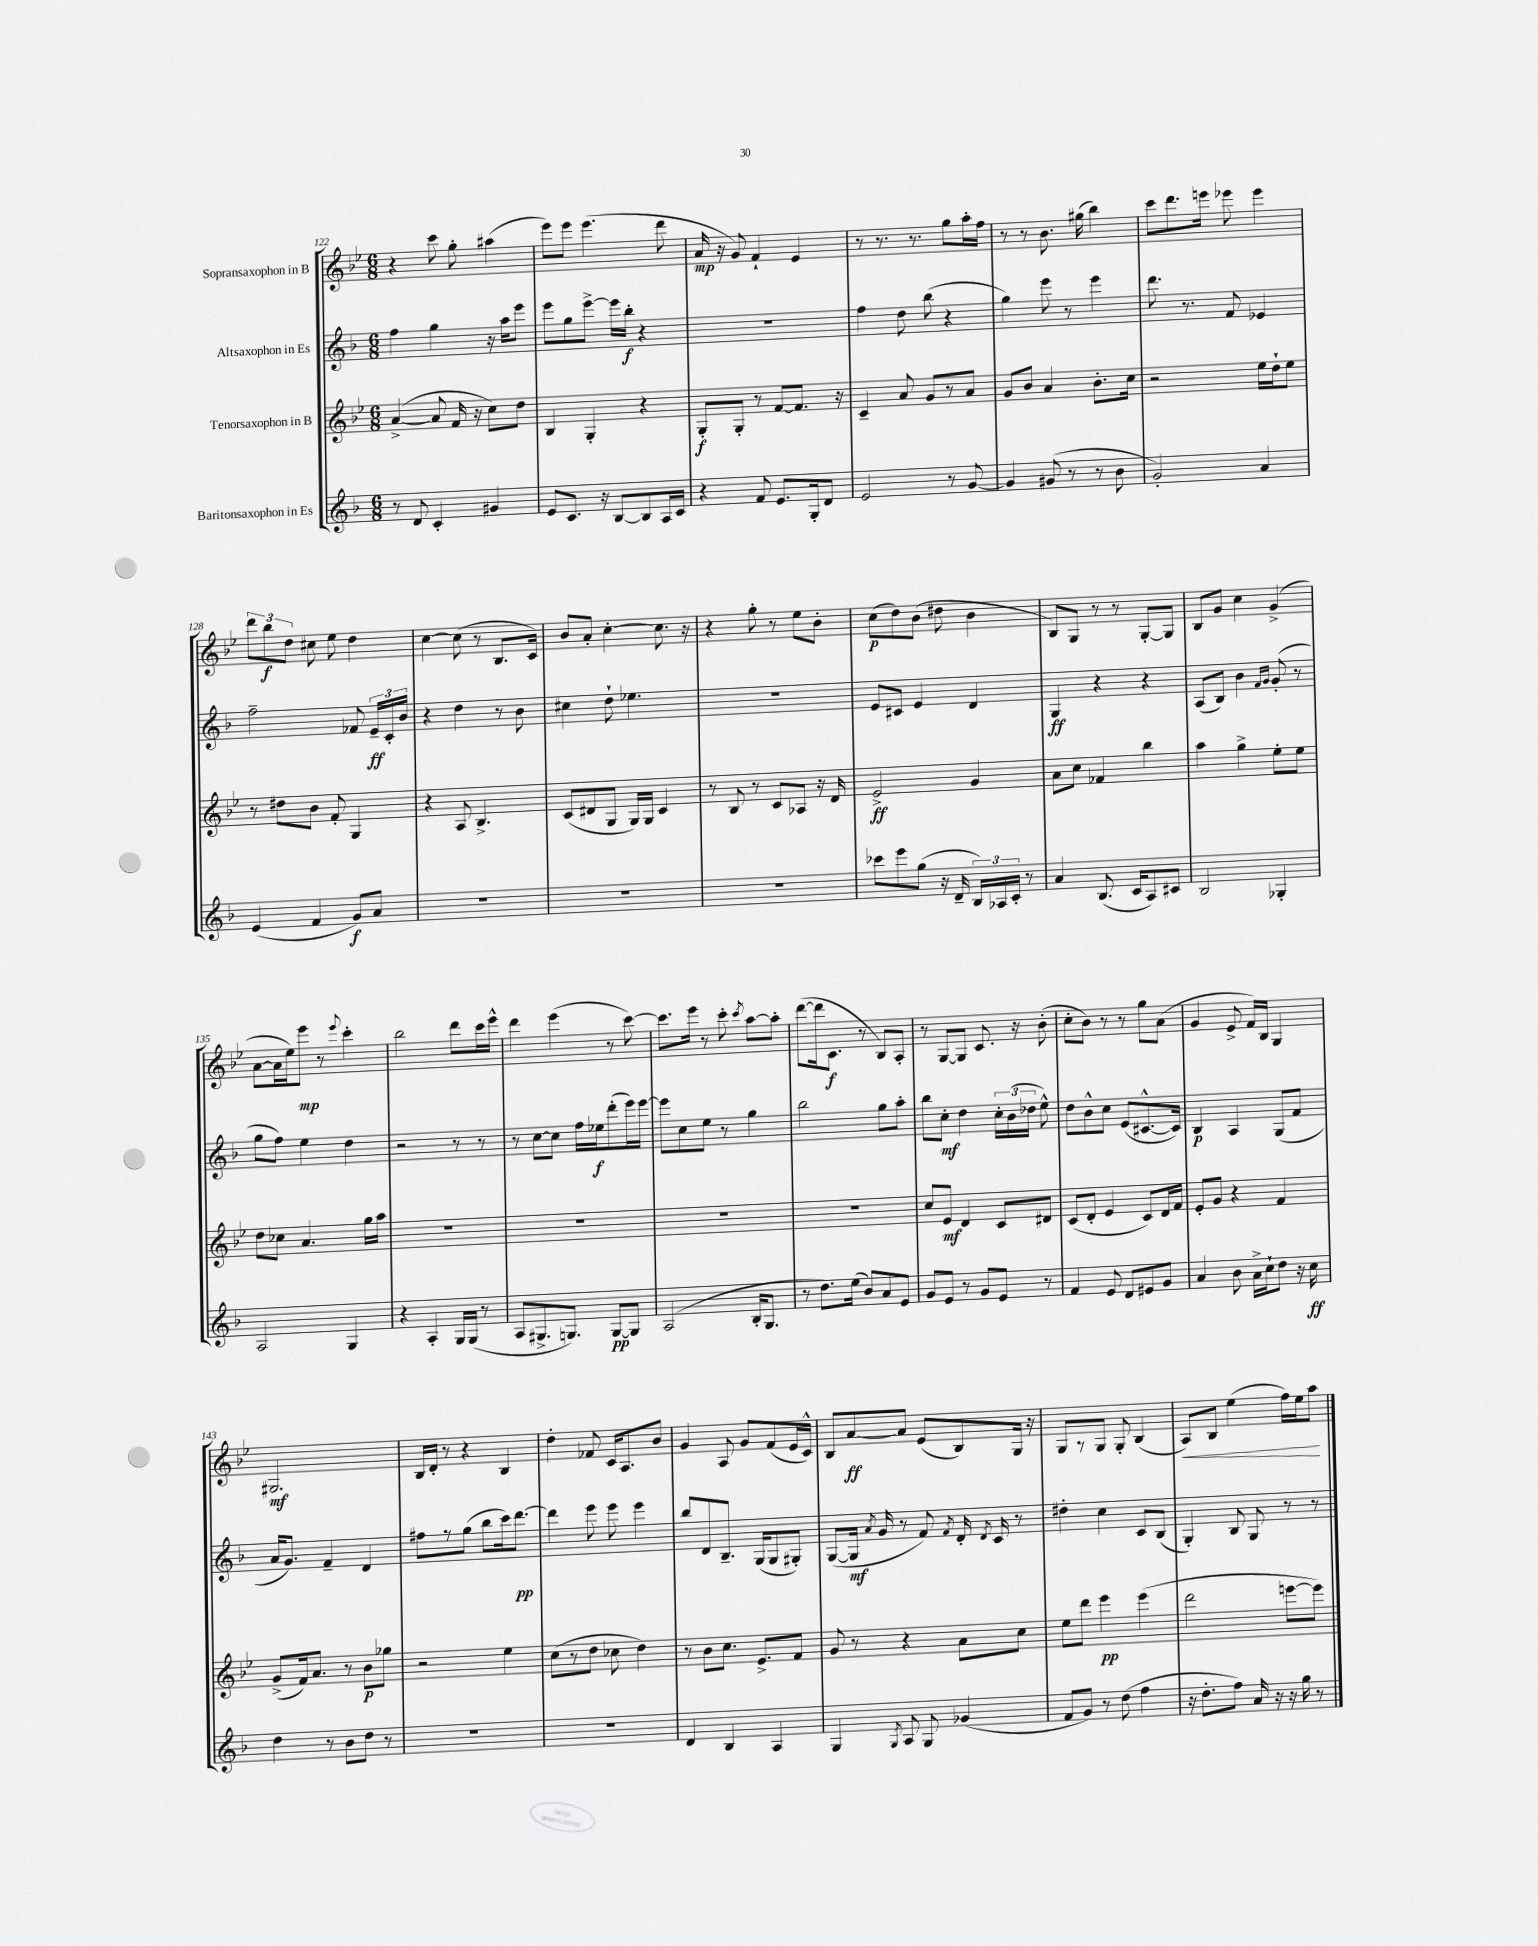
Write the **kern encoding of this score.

**kern	**dynam	**kern	**dynam	**kern	**dynam	**kern	**dynam
*part4	*part4	*part3	*part3	*part2	*part2	*part1	*part1
*staff4	*staff4	*staff3	*staff3	*staff2	*staff2	*staff1	*staff1
*I"Baritonsaxophon in Es	*	*I"Tenorsaxophon in B	*	*I"Altsaxophon in Es	*	*I"Sopransaxophon in B	*
*clefG2	*	*clefG2	*	*clefG2	*	*clefG2	*
*k[b-]	*	*k[b-e-]	*	*k[b-]	*	*k[b-e-]	*
*M6/8	*	*M6/8	*	*M6/8	*	*M6/8	*
=122	=122	=122	=122	=122	=122	=122	=122
8r	.	([4a^/	.	4ff\	.	4r	.
8d/	.	.	.	.	.	.	.
4c'/	.	8a/]	.	4gg\	.	8ccc\	.
.	.	16f/	.	.	.	8gg'\	.
.	.	16r	.	.	.	.	.
4g#X/	.	8cc\L)	.	16r	.	(4aa#X\	.
.	.	.	.	16aa\KL	.	.	.
.	.	8dd\J	.	8eee\J	.	.	.
=123	=123	=123	=123	=123	=123	=123	=123
8e/L	.	4B-/	.	8eee\L	.	8eee-\L)	.
8.c/J	.	.	.	8gg\	.	8eee-\J	.
.	.	4G'/	.	[8eee^\J	.	(4.eee-\	.
16r	.	.	.	.	.	.	.
[8B-/L	.	.	.	16eee\LL]	.	.	.
.	.	.	.	16bb-'\JJ	f	.	.
8B-/]	.	4r	.	4r	.	.	.
16A/L	.	.	.	.	.	8ddd\	.
16c/JJ	.	.	.	.	.	.	.
=124	=124	=124	=124	=124	=124	=124	=124
4r	.	8G'/L	f	2.r	.	16a/	mp
.	.	.	.	.	.	16r	.
.	.	8G'/J	.	.	.	8g/)	.
8f/	.	8r	.	.	.	4f`/	.
8.e/L	.	[8f/L	.	.	.	.	.
.	.	8.f/J]	.	.	.	4e-/	.
16G'/k	.	.	.	.	.	.	.
8d/J	.	.	.	.	.	.	.
.	.	16r	.	.	.	.	.
=125	=125	=125	=125	=125	=125	=125	=125
2e/	.	4c~/	.	4ff\	.	8r	.
.	.	.	.	.	.	8.r	.
.	.	8a/	.	8dd\	.	.	.
.	.	.	.	.	.	8.r	.
.	.	8g/L	.	(8bb-\	.	.	.
8r	.	8r	.	4r	.	8gg\L	.
[8g/	.	8a/J	.	.	.	16aa'\L	.
.	.	.	.	.	.	16ff\JJ	.
=126	=126	=126	=126	=126	=126	=126	=126
4g/]	.	8g/L	.	4gg\)	.	8r	.
.	.	8b-/J	.	.	.	8r	.
(8g#X/	.	4a/	.	8eee\	.	8.b-\	.
8r	.	.	.	8r	.	.	.
.	.	.	.	.	.	(16gg#X\	.
8r	.	8.b-'\L	.	4eee\	.	4bb-\)	.
8b-\	.	.	.	.	.	.	.
.	.	16cc\Jk	.	.	.	.	.
=127	=127	=127	=127	=127	=127	=127	=127
2g'/)	.	2r	.	8.ddd\	.	8ccc\L	.
.	.	.	.	.	.	8.ddd\	.
.	.	.	.	8.r	.	.	.
.	.	.	.	.	.	16eeen\Jk	.
.	.	.	.	8f/	.	8eee-X\	.
4a/	.	16ee-\LL	.	4e-X/	.	4eee-\	.
.	.	16dd`\J	.	.	.	.	.
.	.	8ee-\J	.	.	.	.	.
!!LO:LB:g=z
=128	=128	=128	=128	=128	=128	=128	=128
(4e/	.	8r	.	2ff~\	.	12ddd\L	.
.	.	.	.	.	.	12bb-\	f
.	.	8dd#X\L	.	.	.	.	.
.	.	.	.	.	.	12dd\J	.
4f/	.	8b-\J	.	.	.	8cc#X\	.
.	.	8f'/	.	.	.	8ee-\	.
8g/L)	f	4G/	.	8f-X/	.	4dd\	.
8a/J	.	.	.	24e~/LL	ff	.	.
.	.	.	.	24c'/	.	.	.
.	.	.	.	24b-/JJ	.	.	.
=129	=129	=129	=129	=129	=129	=129	=129
2.r	.	4r	.	4r	.	[4cc\	.
.	.	8A/	.	4dd\	.	(8cc\]	.
.	.	4.B-^/	.	.	.	8r	.
.	.	.	.	8r	.	8.B-/L	.
.	.	.	.	8b-\	.	.	.
.	.	.	.	.	.	16c/Jk)	.
=130	=130	=130	=130	=130	=130	=130	=130
2.r	.	(8c/L	.	4cc#X\	.	8b-/L	.
.	.	8d#X/	.	.	.	8a'/J	.
.	.	8G/J	.	8dd`\	.	[4cc'\	.
.	.	16G/LL)	.	4.ee-X\	.	.	.
.	.	16G/JJ	.	.	.	.	.
.	.	4c/	.	.	.	8.cc\]	.
.	.	.	.	.	.	16r	.
=131	=131	=131	=131	=131	=131	=131	=131
2.r	.	8r	.	2.r	.	4r	.
.	.	8B-/	.	.	.	.	.
.	.	8r	.	.	.	8gg'\	.
.	.	8c/L	.	.	.	8r	.
.	.	8A-X/J	.	.	.	8ee-\L	.
.	.	16r	.	.	.	8b-'\J	.
.	.	16d/	.	.	.	.	.
=132	=132	=132	=132	=132	=132	=132	=132
8ccc-X\L	.	2e-^/	ff	8e/L	.	(8cc\L	p
8eee\	.	.	.	8c#X/J	.	8dd\)	.
(8gg\J	.	.	.	4e/	.	(8b-\J	.
16r	.	.	.	.	.	8dd#X\	.
16d~/	.	.	.	.	.	.	.
24B-/LL)	.	4g/	.	4d/	.	4b-\	.
24A-X/	.	.	.	.	.	.	.
24c'/JJ	.	.	.	.	.	.	.
8r	.	.	.	.	.	.	.
=133	=133	=133	=133	=133	=133	=133	=133
4a/	.	8a\L	.	4G/	ff	8B-/L)	.
.	.	8cc\J	.	.	.	8G/J	.
(8.B-/	.	4f-X/	.	4r	.	8r	.
.	.	.	.	.	.	8r	.
16c/KL	.	.	.	.	.	.	.
8A/)	.	4bb-\	.	4r	.	[8G'/L	.
8c#X/J	.	.	.	.	.	8G/J]	.
=134	=134	=134	=134	=134	=134	=134	=134
2B-/	.	4aa\	.	(8A/L	.	8B-/L	.
.	.	.	.	8B-/J)	.	8g/J	.
.	.	4gg^\	.	4b-\	.	4cc\	.
.	.	.	.	16qqf/LL	.	.	.
.	.	.	.	16qqg/JJ	.	.	.
4G-X'/	.	8ee-'\L	.	(8g'/	.	(4g^/	.
.	.	8ee-\J	.	8r	.	.	.
!!LO:LB:g=z
=135	=135	=135	=135	=135	=135	=135	=135
2A/	.	8dd\L	.	8gg\L	.	[8a\L	.
.	.	8cc-X\J	.	8ff\J)	.	16a\L]	.
.	.	.	.	.	.	16ee-\J)	.
.	.	4.a/	.	4ee\	.	8eee-\J	mp
.	.	.	.	.	.	8r	.
.	.	.	.	.	.	8qqeee-/	.
4G/	.	.	.	4dd\	.	4ccc'\	.
.	.	16gg\LL	.	.	.	.	.
.	.	16aa\JJ	.	.	.	.	.
=136	=136	=136	=136	=136	=136	=136	=136
4r	.	2.r	.	2r	.	2bb-\	.
4A'/	.	.	.	.	.	.	.
16G/LL	.	.	.	8r	.	8ddd\L	.
(16G/JJ	.	.	.	.	.	.	.
8r	.	.	.	8r	.	16ccc\L	.
.	.	.	.	.	.	16eee-^^\JJ	.
=137	=137	=137	=137	=137	=137	=137	=137
8A/L	.	2.r	.	8r	.	4ddd\	.
8.G#X^/	.	.	.	[8cc\L	.	.	.
.	.	.	.	8cc\J]	.	(4eee-\	.
8.Gn/J)	.	.	.	.	.	.	.
.	.	.	.	16ff\LL	.	.	.
.	.	.	.	16ee-X\J	f	.	.
[8G/L	pp	.	.	(8ddd'\	.	8r	.
8G/J]	.	.	.	16eee\L)	.	[8ccc\)	.
.	.	.	.	[16eee\JJ	.	.	.
=138	=138	=138	=138	=138	=138	=138	=138
(2A/	.	2.r	.	8eee\L]	.	8.ccc\L]	.
.	.	.	.	8cc\	.	.	.
.	.	.	.	.	.	16eee-\Jk	.
.	.	.	.	8ee\J	.	8r	.
.	.	.	.	8r	.	8ccc'\	.
.	.	.	.	.	.	8qccc/	.
16B-'/KL	.	.	.	4gg\	.	[8aa\L	.
8.G/J	.	.	.	.	.	.	.
.	.	.	.	.	.	8aa'\J]	.
=139	=139	=139	=139	=139	=139	=139	=139
8r	.	2.r	.	2bb-\	.	([8ddd\L	.
8.dd\L)	.	.	.	.	.	16ddd\k]	.
.	.	.	.	.	.	8.c\J	f
(16ee\Jk	.	.	.	.	.	.	.
8b-/L)	.	.	.	.	.	8r	.
8a/	.	.	.	8gg\L	.	8B-/L)	.
8e/J	.	.	.	8aa'\J	.	8A'/J	.
=140	=140	=140	=140	=140	=140	=140	=140
8g/L	.	8cc/L	.	8bb-\L	.	8r	.
8e/J	.	8e-/J	mf	8cc'\J	mf	[8G/L	.
8r	.	4d/	.	4dd\	.	8G/J]	.
8g/L	.	.	.	.	.	8.c/	.
8e/J	.	8c/L	.	24cc'\LL	.	.	.
.	.	.	.	(24b-\	.	.	.
.	.	.	.	.	.	16r	.
.	.	.	.	24dd-X\JJ	.	.	.
8r	.	8d#X/J	.	8ee^^\)	.	(8b-'\	.
=141	=141	=141	=141	=141	=141	=141	=141
4f/	.	(8c/L	.	8dd\L	.	8cc'\L	.
.	.	8d'/J	.	8b-^^\	.	8b-\J)	.
8e/	.	4e-/	.	8cc\J	.	8r	.
8d/L	.	.	.	(8e/L	.	8r	.
8e#X/	.	8c/L)	.	[8.c#X^^/	.	8gg\L	.
8g/J	.	16d/L	.	.	.	(8a\J	.
.	.	16f/JJ	.	16c#/Jk])	.	.	.
=142	=142	=142	=142	=142	=142	=142	=142
4a/	.	8e-'/L	.	4B-/	p	4g/	.
.	.	8g/J	.	.	.	.	.
8b-\	.	4r	.	4A/	.	8e-^/	.
16a^\LL	.	.	.	.	.	16f/LL)	.
16cc`\J	.	.	.	.	.	16B-/JJ	.
8dd\J	.	4f/	.	(8G/L	.	4G/	.
16r	.	.	.	8f/J	.	.	.
16cc\	ff	.	.	.	.	.	.
!!LO:LB:g=z
=143	=143	=143	=143	=143	=143	=143	=143
4dd\	.	(8g^/L	.	16a/KL	.	2.G#X/	mf
.	.	.	.	8.g/J)	.	.	.
.	.	16f/k)	.	.	.	.	.
.	.	8.a/J	.	.	.	.	.
8r	.	.	.	4f~/	.	.	.
8b-\L	.	8r	.	.	.	.	.
8dd\J	.	8b-\L	p	4d/	.	.	.
8r	.	8gg-X\J	.	.	.	.	.
=144	=144	=144	=144	=144	=144	=144	=144
2.r	.	2r	.	8ff#X\L	.	16B-/LL	.
.	.	.	.	.	.	16d'/JJ	.
.	.	.	.	8r	.	8r	.
.	.	.	.	(8gg\J	.	4r	.
.	.	.	.	8bb-\L	.	.	.
.	.	4ee-\	.	16ccc\k)	.	4B-/	.
.	.	.	.	[8.ddd\J	pp	.	.
=145	=145	=145	=145	=145	=145	=145	=145
2.r	.	(8cc\L	.	4ddd\]	.	4dd'\	.
.	.	8r	.	.	.	.	.
.	.	8dd\J	.	8eee\	.	8f-X/	.
.	.	8cc-X\	.	8eee\	.	16c/KL	.
.	.	.	.	.	.	8.A/	.
.	.	4dd\)	.	4eee\	.	.	.
.	.	.	.	.	.	8b-/J	.
=146	=146	=146	=146	=146	=146	=146	=146
4d/	.	8r	.	8bb-/L	.	4g/	.
.	.	8b-\L	.	8d/	.	.	.
4B-/	.	8.cc\J	.	8.B-~/J	.	8A/	.
.	.	.	.	.	.	8g/L	.
.	.	8.e-^/L	.	(16G/KL	.	.	.
4A/	.	.	.	8G/	.	(8f/	.
.	.	8f/J	.	8G#X'/J)	.	16e-/L	.
.	.	.	.	.	.	16c^^/JJ)	.
=147	=147	=147	=147	=147	=147	=147	=147
4G/	.	8g/	.	([8G/L	.	8B-/L	.
.	.	8r	.	16G/Jk]	mf	[8a/	ff
.	.	.	.	8qa/	.	.	.
.	.	.	.	16g/	.	.	.
8qG/	.	.	.	.	.	.	.
8A/	.	4r	.	8r	.	8a/J]	.
8G/	.	.	.	8f/)	.	(8e-/L	.
.	.	.	.	8qf/	.	.	.
(4g-X/	.	8a\L	.	16d'/	.	8B-/)	.
.	.	.	.	8qd/	.	.	.
.	.	.	.	16c/	.	.	.
.	.	8cc\J	.	8r	.	16G/Jk	.
.	.	.	.	.	.	16r	.
=148	=148	=148	=148	=148	=148	=148	=148
8f/L	.	8ee-\L	.	4dd#X'\	.	8G/L	.
8g/J)	.	8ddd\J	.	.	.	8r	.
8r	.	4eee-\	pp	4cc\	.	8G/J	.
(8dd\	.	.	.	.	.	8G'/	.
4ff\	.	(4eee-\	.	8c/L	.	(4B-/	.
.	.	.	.	(8B-/J	.	.	.
=149	=149	=149	=149	=149	=149	=149	=149
!	!	!	!	!	!	!	!LO:HP:b
16r	.	2ddd\	.	4G'/)	.	8A/L)	<
8.dd'\L	.	.	.	.	.	.	.
.	.	.	.	.	.	8B-/J	.
8ff\J)	.	.	.	8B-/	.	(4ee-\	.
16a/	.	.	.	8G/	.	.	.
16r	.	.	.	.	.	.	.
16r	.	[8eeen\L	.	8r	.	16ff\LL)	.
16gg\	.	.	.	.	.	16ee-\J	.
8r	.	8eee\J])	.	8r	.	8aa\J	.
.	.	.	.	.	.	.	[
==	==	==	==	==	==	==	==
*-	*-	*-	*-	*-	*-	*-	*-
